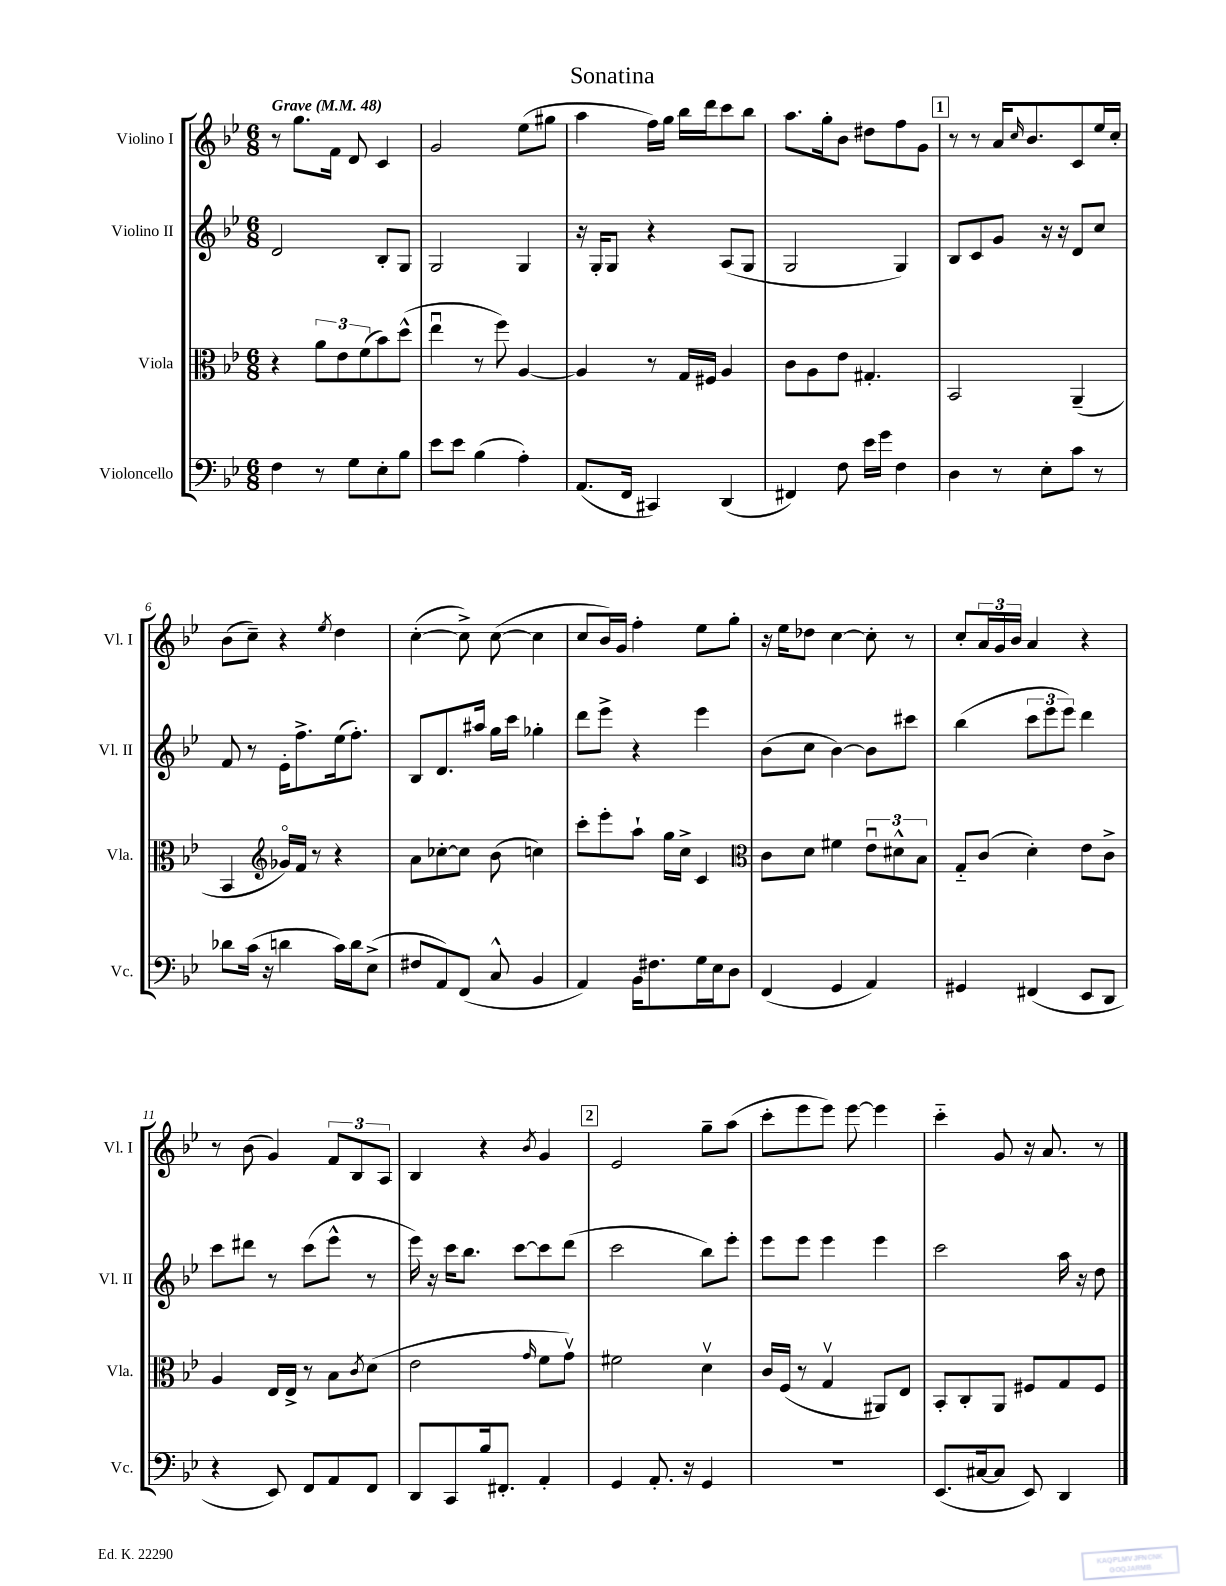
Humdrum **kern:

**kern	**kern	**kern	**kern
*staff4	*staff3	*staff2	*staff1
*clefF4	*clefC3	*clefG2	*clefG2
*k[b-e-]	*k[b-e-]	*k[b-e-]	*k[b-e-]
*M6/8	*M6/8	*M6/8	*M6/8
*MM48	*MM48	*MM48	*MM48
4F	4r	2d	8r
.	.	.	8.gg
8r	12a	.	.
.	.	.	16f
.	12e-	.	.
8G	.	.	8d
.	(12f	.	.
8E-'	8b-)	8B-'	4c
8B-	(8dd^^	8G	.
=	=	=	=
8e-	4ee-u	2G	2g
8e-	.	.	.
(4B-	8r	.	.
.	8ff)	.	.
4A')	[4A	4G	(8ee-
.	.	.	8gg#
=	=	=	=
(8.AA	4A]	16r	4aa
.	.	16G'	.
.	.	8G	.
16FF	.	.	.
4CC#)	8r	4r	16ff)
.	.	.	16gg
.	16G	.	16bb-
.	16F#	.	16ddd
(4DD	4A	(8A	8ccc
.	.	8G	8bb-
=	=	=	=
4FF#)	8c	2G	8.aa
.	8A	.	.
.	.	.	16gg'
8F	8e-	.	8b-
16e-	4.G#'	.	8dd#
16g	.	.	.
4F	.	4G)	8ff
.	.	.	8g
=	=	=	=
4D	2BB-	8B-	8r
.	.	8c	8r
8r	.	8g	16a
.	.	.	16qqcc
.	.	.	8.b-
8E-'	.	16r	.
.	.	16r	.
8c	(4AA~	8d	8c
8r	.	8cc	16ee-
.	.	.	16cc'
=	=	=	=
8d-	4BB-	8f	(8b-
(16c	.	8r	8cc~)
16r	.	.	.
*	*clefG2	*	*
4d	16g-o)	16e-'	4r
.	16f	8.ff^	.
.	8r	.	.
.	.	.	8qee-
16c)	4r	(16ee-	4dd
16d	.	8.ff')	.
(8E-^	.	.	.
=	=	=	=
8F#	8a	8B-	([4cc'
8AA)	[8cc-'	8.d	.
(8FF	8cc-]	.	8cc^])
.	.	16aa#	.
8C^^	(8b-	16gg	([8cc
.	.	16ccc	.
4BB-	4cc)	4gg-'	4cc]
=	=	=	=
4AA)	8ccc'	8ddd	8cc
.	8eee-'	8eee-^	16b-)
.	.	.	16g
16BB-	8aa`	4r	4ff'
8.F#	.	.	.
.	16gg	.	.
.	16cc^	.	.
16G	4c	4eee-	8ee-
16E-	.	.	.
8D	.	.	8gg'
=	=	=	=
*	*clefC3	*	*
(4FF	8c	(8b-	16r
.	.	.	16ee-
.	8d	8cc	8dd-
4GG	4f#	[4b-)	[4cc
4AA)	12e-u	8b-]	8cc']
.	12d#^^	.	.
.	.	8ccc#	8r
.	12B-	.	.
=	=	=	=
4GG#	8G'~	(4bb-	8cc'
.	(8c	.	24a
.	.	.	24g
.	.	.	24b-
(4FF#	4d')	12ccc	4a
.	.	12eee-	.
.	.	12eee-)	.
8EE-	8e-	4ddd	4r
8DD	8c^	.	.
=	=	=	=
4r	4A	8ccc	8r
.	.	8ddd#	(8b-
8EE-)	16E-	8r	4g)
.	16E-^	.	.
8FF	8r	(8ccc	.
8AA	8B-	8eee-^^	12f
.	.	.	12B-
.	8qc	.	.
8FF	(8d	8r	.
.	.	.	12A
=	=	=	=
8DD	2e-	16eee-)	4B-
.	.	16r	.
8CC	.	16ccc	.
.	.	8.bb-	.
16B-	.	.	4r
8.FF#'	.	.	.
.	.	[8ccc	.
.	16qqg	.	8qb-
4AA'	8f	8ccc]	4g
.	8gv)	(8ddd	.
=	=	=	=
4GG	2f#	2ccc	2e-
8.AA'	.	.	.
16r	.	.	.
4GG	4dv	8bb-)	8gg~
.	.	8eee-'	(8aa
=	=	=	=
2.r	16c	8eee-	8ccc'
.	(16F	.	.
.	8r	8eee-	8eee-
.	4Gv	4eee-	8eee-)
.	.	.	[8eee-
.	8AA#)	4eee-	4eee-]
.	8E-	.	.
=	=	=	=
(8.EE-	8BB-'	2ccc	4ccc'~
.	8C'	.	.
[16C#	.	.	.
8C#]	8AA	.	8g
8EE-)	8F#	.	16r
.	.	.	8.a
4DD	8G	16aa	.
.	.	16r	.
.	8F#	8dd	8r
==	==	==	==
*-	*-	*-	*-
